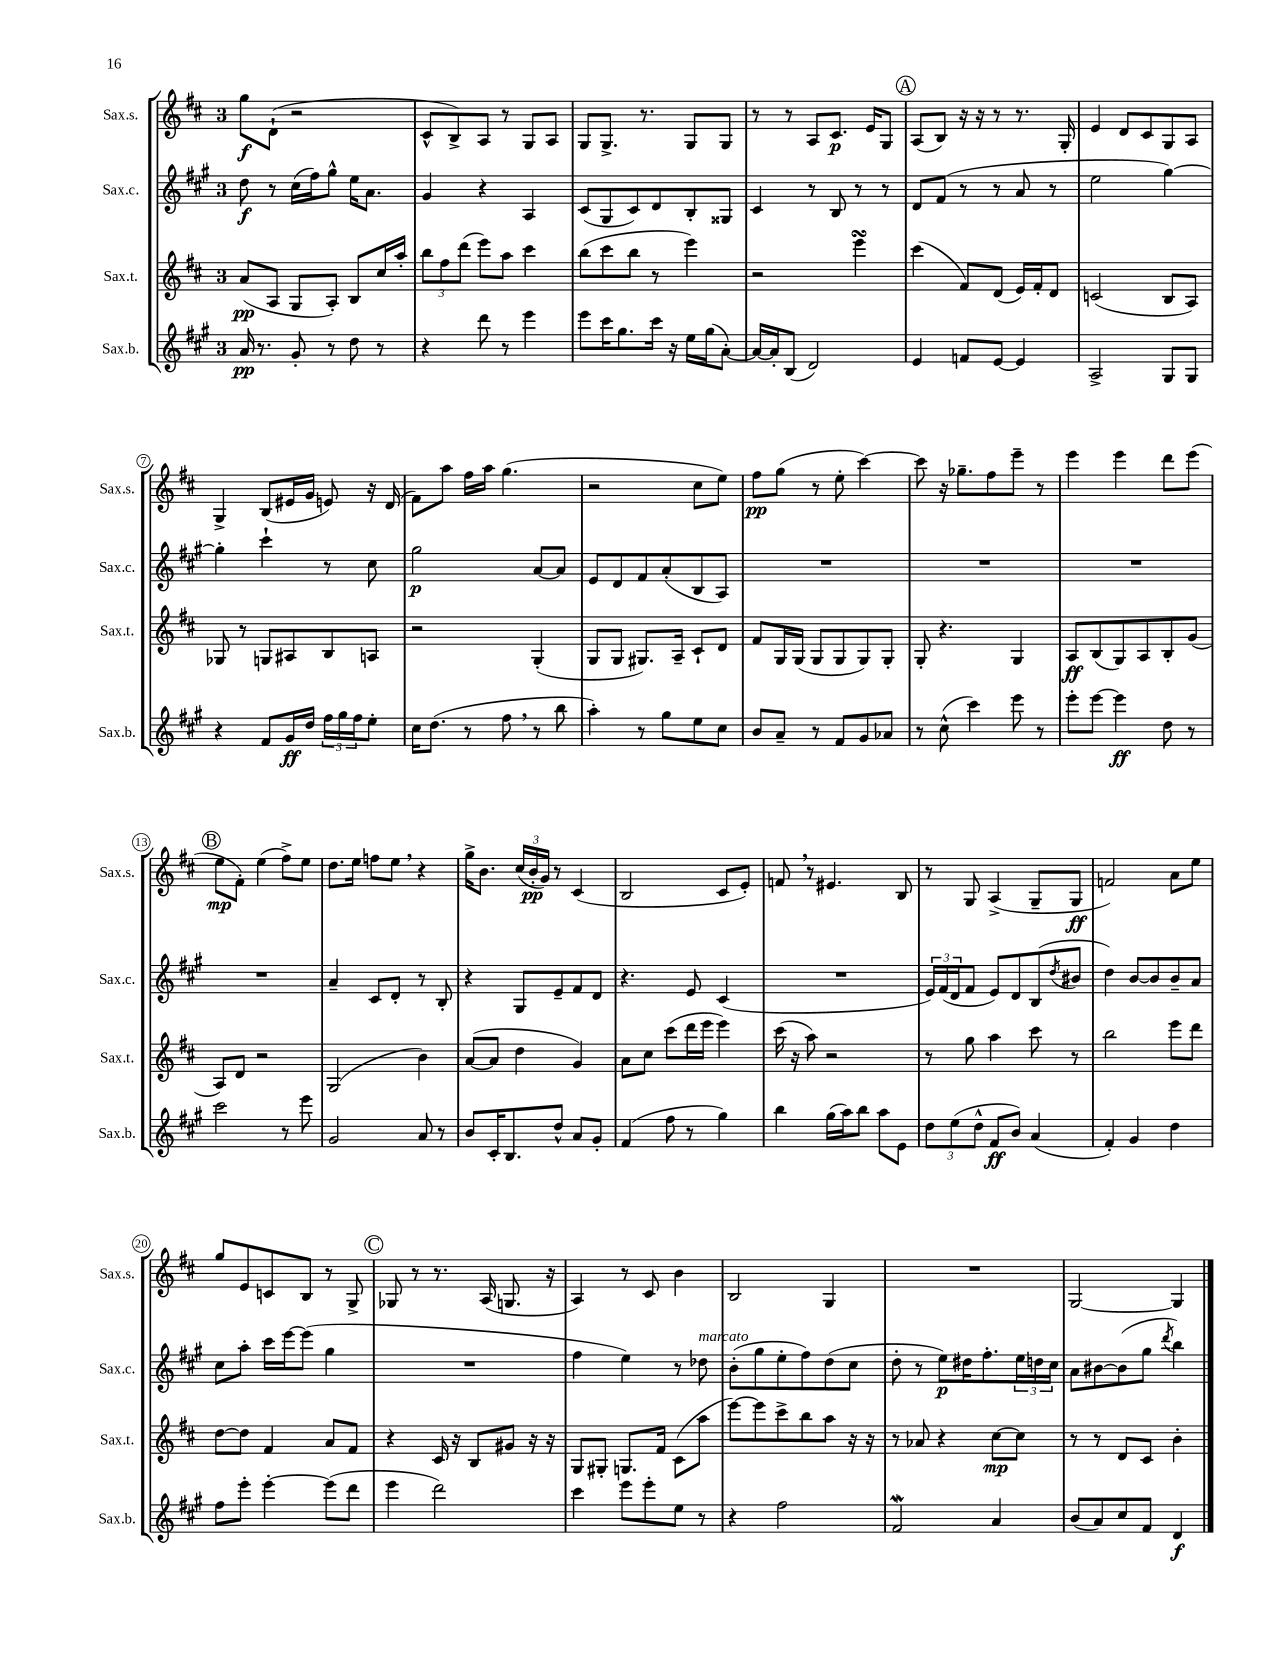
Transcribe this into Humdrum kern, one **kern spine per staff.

**kern	**dynam	**kern	**dynam	**kern	**dynam	**kern	**dynam
*part4	*part4	*part3	*part3	*part2	*part2	*part1	*part1
*staff4	*staff4	*staff3	*staff3	*staff2	*staff2	*staff1	*staff1
*I"Sax.b.	*	*I"Sax.t.	*	*I"Sax.c.	*	*I"Sax.s.	*
*I'Sax.b.	*	*I'Sax.t.	*	*I'Sax.c.	*	*I'Sax.s.	*
*clefG2	*	*clefG2	*	*clefG2	*	*clefG2	*
*k[f#c#g#]	*	*k[f#c#]	*	*k[f#c#g#]	*	*k[f#c#]	*
*M3/4	*	*M3/4	*	*M3/4	*	*M3/4	*
=1	=1	=1	=1	=1	=1	=1	=1
16a/	pp	(8a/L	pp	8dd\	f	8gg\L	f
8.r	.	.	.	.	.	.	.
.	.	8A/J	.	8r	.	(8d`\J	.
8g#'/	.	8G/L	.	(16cc#\LL	.	2r	.
.	.	.	.	16ff#\J)	.	.	.
8r	.	8A'/J)	.	8gg#^^\J	.	.	.
8dd\	.	8B/L	.	16ee\KL	.	.	.
.	.	.	.	8.a\J	.	.	.
8r	.	16cc#/L	.	.	.	.	.
.	.	16aa'/JJ	.	.	.	.	.
=2	=2	=2	=2	=2	=2	=2	=2
4r	.	12bb\L	.	4g#/	.	8c#^^/L	.
.	.	12ff#\	.	.	.	.	.
.	.	.	.	.	.	8B^/)	.
.	.	(12ddd\J	.	.	.	.	.
8ddd\	.	8eee\L)	.	4r	.	8A/J	.
8r	.	8aa\J	.	.	.	8r	.
4eee\	.	4ccc#\	.	4A/	.	8G/L	.
.	.	.	.	.	.	8A/J	.
=3	=3	=3	=3	=3	=3	=3	=3
8eee\L	.	(8bb\L	.	(8c#/L	.	8G/L	.
16ccc#\K	.	8ccc#\	.	8G#/	.	8.G^/J	.
8.gg#\	.	.	.	.	.	.	.
.	.	8bb\J	.	8c#/)	.	.	.
.	.	.	.	.	.	8.r	.
16ccc#\Jk	.	8r	.	8d/	.	.	.
16r	.	.	.	.	.	.	.
16ee\LL	.	4eee\)	.	8B'/	.	8G/L	.
(16gg#\J	.	.	.	.	.	.	.
[8a'\J)	.	.	.	8G##X/J	.	8G/J	.
=4	=4	=4	=4	=4	=4	=4	=4
16a/LL_	.	2r	.	4c#/	.	8r	.
16a'/J]	.	.	.	.	.	.	.
(8B/J	.	.	.	.	.	8r	.
2d/)	.	.	.	8r	.	8A/L	.
.	.	.	.	8B/	.	8.c#/J	p
.	.	4eeesSSS\	.	8r	.	.	.
.	.	.	.	.	.	16e/KL	.
.	.	.	.	8r	.	8G/J	.
!!LO:REH:place=s1:t=A
=5	=5	=5	=5	=5	=5	=5	=5
4e/	.	(4ccc#\	.	8d/L	.	(8A/L	.
.	.	.	.	(8f#/J	.	8B/J)	.
8fn/L	.	8f#/L)	.	8r	.	16r	.
.	.	.	.	.	.	16r	.
[8e/J	.	(8d/J	.	8r	.	8r	.
4e/]	.	16e/LL)	.	8a/	.	8.r	.
.	.	16f#'/J	.	.	.	.	.
.	.	8d/J	.	8r	.	.	.
.	.	.	.	.	.	16G'/	.
=6	=6	=6	=6	=6	=6	=6	=6
2A^/	.	(2cn/	.	2ee\	.	4e/	.
.	.	.	.	.	.	8d/L	.
.	.	.	.	.	.	8c#/	.
8G#/L	.	8B/L	.	[4gg#\)	.	8G/	.
8G#/J	.	8A/J)	.	.	.	8A/J	.
!!LO:LB:g=z
=7	=7	=7	=7	=7	=7	=7	=7
4r	.	8G-X/	.	4gg#'\]	.	4G^/	.
.	.	8r	.	.	.	.	.
8f#/L	.	8Gn/L	.	4ccc#`\	.	(8B/L	.
16g#/L	ff	8A#X/	.	.	.	16e#X/L	.
16dd/JJ	.	.	.	.	.	16g/JJ	.
24ff#\LL	.	8B/	.	8r	.	8en/)	.
24gg#\	.	.	.	.	.	.	.
24ff#\J	.	.	.	.	.	.	.
8ee'\J	.	8An/J	.	8cc#\	.	16r	.
.	.	.	.	.	.	(16d/	.
=8	=8	=8	=8	=8	=8	=8	=8
16cc#\KL	.	2r	.	2gg#\	p	8f#\L)	.
(8.dd\J	.	.	.	.	.	.	.
.	.	.	.	.	.	8aa\J	.
8r	.	.	.	.	.	16ff#\LL	.
.	.	.	.	.	.	16aa\JJ	.
8ff#,\	.	.	.	.	.	(4.gg\	.
8r	.	(4G'/	.	[8a/L	.	.	.
8bb\	.	.	.	8a/J]	.	.	.
=9	=9	=9	=9	=9	=9	=9	=9
4aa'\)	.	8G/L	.	8e/L	.	2r	.
.	.	8G/J	.	8d/	.	.	.
8r	.	8.G#X/L)	.	8f#/	.	.	.
8gg#\L	.	.	.	(8a'/	.	.	.
.	.	16A~/Jk	.	.	.	.	.
8ee\	.	8c#`/L	.	8B/	.	8cc#\L	.
8cc#\J	.	8d/J	.	8A/J)	.	8ee\J)	.
=10	=10	=10	=10	=10	=10	=10	=10
8b/L	.	8f#/L	.	2.r	.	8ff#\L	pp
8a~/J	.	16G/L	.	.	.	(8gg\J	.
.	.	(16G/JJ	.	.	.	.	.
8r	.	8G/L	.	.	.	8r	.
8f#/L	.	8G/	.	.	.	8ee'\	.
8g#/	.	8G/)	.	.	.	[4ccc#\)	.
8a-X/J	.	8G'/J	.	.	.	.	.
=11	=11	=11	=11	=11	=11	=11	=11
8r	.	8G'/	.	2.r	.	8ccc#\]	.
(8cc#^^\	.	4.r	.	.	.	16r	.
.	.	.	.	.	.	8.gg-X~\L	.
4ccc#\)	.	.	.	.	.	.	.
.	.	.	.	.	.	8ff#\	.
8eee\	.	4G/	.	.	.	8eee~\J	.
8r	.	.	.	.	.	8r	.
=12	=12	=12	=12	=12	=12	=12	=12
8eee'\L	.	8A/L	ff	2.r	.	4eee\	.
[8eee\J	.	(8B/	.	.	.	.	.
4eee\]	ff	8G/)	.	.	.	4eee\	.
.	.	8A/	.	.	.	.	.
8dd\	.	8B'/	.	.	.	8ddd\L	.
8r	.	(8g/J	.	.	.	(8eee\J	.
!!LO:LB:g=z
!!LO:REH:place=s1:t=B
=13	=13	=13	=13	=13	=13	=13	=13
2ccc#\	.	8A/L)	.	2.r	.	8ee\L	mp
.	.	8d/J	.	.	.	8f#'\J)	.
.	.	2r	.	.	.	(4ee\	.
8r	.	.	.	.	.	8ff#^\L)	.
8eee\	.	.	.	.	.	8ee\J	.
=14	=14	=14	=14	=14	=14	=14	=14
2g#/	.	(2G/	.	4a~/	.	8.dd\L	.
.	.	.	.	.	.	16ee\Jk	.
.	.	.	.	8c#/L	.	8ffn\L	.
.	.	.	.	8d'/J	.	8ee,\J	.
8a/	.	4b\)	.	8r	.	4r	.
8r	.	.	.	8B'/	.	.	.
=15	=15	=15	=15	=15	=15	=15	=15
8b/L	.	([8a/L	.	4r	.	16gg^\KL	.
.	.	.	.	.	.	8.b\J	.
16c#'/K	.	8a/J]	.	.	.	.	.
8.B/	.	.	.	.	.	.	.
.	.	4dd\	.	8G#/L	.	(24cc#/LL	.
.	.	.	.	.	.	24b'/	pp
.	.	.	.	.	.	24g/JJ)	.
8dd^^/J	.	.	.	8e~/	.	8r	.
8a/L	.	4g/)	.	8f#/	.	(4c#/	.
8g#'/J	.	.	.	8d/J	.	.	.
=16	=16	=16	=16	=16	=16	=16	=16
(4f#/	.	8a\L	.	4.r	.	2B/	.
.	.	8cc#\J	.	.	.	.	.
8ff#\	.	(8ccc#\L	.	.	.	.	.
8r	.	16ddd\L	.	8e/	.	.	.
.	.	16eee\JJ	.	.	.	.	.
4gg#\)	.	4eee\)	.	(4c#/	.	8c#/L	.
.	.	.	.	.	.	8e'/J)	.
=17	=17	=17	=17	=17	=17	=17	=17
4bb\	.	(16ccc#\	.	2.r	.	8fn,/	.
.	.	16r	.	.	.	.	.
.	.	8aa\)	.	.	.	8r	.
(16gg#\LL	.	2r	.	.	.	4.e#X/	.
16aa\J)	.	.	.	.	.	.	.
8bb\J	.	.	.	.	.	.	.
8aa\L	.	.	.	.	.	.	.
8e\J	.	.	.	.	.	8B/	.
=18	=18	=18	=18	=18	=18	=18	=18
12dd\L	.	8r	.	24e/LL)	.	8r	.
.	.	.	.	(24f#/	.	.	.
(12ee\	.	.	.	24d/J	.	.	.
.	.	8gg\	.	8f#/J	.	8G/	.
12dd^^\J	.	.	.	.	.	.	.
8f#/L	ff	4aa\	.	8e/L)	.	(4A^/	.
8b/J)	.	.	.	8d/	.	.	.
(4a/	.	8ccc#\	.	(8B/	.	8G~/L	.
.	.	.	.	8qdd/	.	.	.
.	.	8r	.	8b#X/J	.	8G/J	ff
=19	=19	=19	=19	=19	=19	=19	=19
4f#'/)	.	2bb\	.	4dd\)	.	2fn/)	.
4g#/	.	.	.	[8b/L	.	.	.
.	.	.	.	8b/]	.	.	.
4dd\	.	8eee\L	.	8b~/	.	8a\L	.
.	.	8ddd\J	.	8a/J	.	8ee\J	.
!!LO:LB:g=z
=20	=20	=20	=20	=20	=20	=20	=20
8ff#\L	.	[8dd\L	.	8cc#\L	.	8gg/L	.
8eee'\J	.	8dd\J]	.	8aa'\J	.	8e/	.
[4eee'\	.	4f#/	.	16ccc#\LL	.	8cn/	.
.	.	.	.	[16eee\J	.	.	.
.	.	.	.	(8eee\J]	.	8B/J	.
(8eee\L]	.	8a/L	.	4gg#\	.	8r	.
8ddd\J	.	8f#/J	.	.	.	8G^/	.
!!LO:REH:place=s1:t=C
=21	=21	=21	=21	=21	=21	=21	=21
4eee\	.	4r	.	2.r	.	8G-X/	.
.	.	.	.	.	.	8r	.
2ddd\)	.	16c#/	.	.	.	8.r	.
.	.	16r	.	.	.	.	.
.	.	8B/L	.	.	.	.	.
.	.	.	.	.	.	(16A/	.
.	.	8g#X/J	.	.	.	8.Gn/	.
.	.	16r	.	.	.	.	.
.	.	16r	.	.	.	16r	.
=22	=22	=22	=22	=22	=22	=22	=22
4ccc#\	.	8G/L	.	4ff#\	.	4A/)	.
.	.	8G#X'/J	.	.	.	.	.
8eee\L	.	8.Gn/L	.	4ee\)	.	8r	.
8eee'\	.	.	.	.	.	8c#/	.
.	.	16f#/Jk	.	.	.	.	.
8ee\J	.	(8c#\L	.	8r	.	4b\	.
!	!	!	!	!LO:TX:a:i:t=marcato	!	!	!
8r	.	8aa\J	.	8dd-X\	.	.	.
=23	=23	=23	=23	=23	=23	=23	=23
4r	.	[8eee\L)	.	(8b'\L	.	2B/	.
.	.	8eee\]	.	8gg#\	.	.	.
2ff#\	.	8ccc#^\	.	8ee'\	.	.	.
.	.	8bb\	.	8ff#\)	.	.	.
.	.	8aa\J	.	(8dd\	.	4G/	.
.	.	16r	.	8cc#\J	.	.	.
.	.	16r	.	.	.	.	.
=24	=24	=24	=24	=24	=24	=24	=24
2f#W/	.	8r	.	8dd'\	.	2.r	.
.	.	8a-X/	.	8r	.	.	.
.	.	4r	.	8ee\L)	p	.	.
.	.	.	.	16dd#X\K	.	.	.
.	.	.	.	8.ff#'\	.	.	.
4a/	.	[8cc#\L	mp	.	.	.	.
.	.	8cc#\J]	.	24ee\L	.	.	.
.	.	.	.	24ddn\	.	.	.
.	.	.	.	24cc#\JJ	.	.	.
=25	=25	=25	=25	=25	=25	=25	=25
(8b/L	.	8r	.	8a\L	.	[2G/	.
8a/)	.	8r	.	[8b#X\	.	.	.
8cc#/	.	8d/L	.	(8b#\]	.	.	.
8f#/J	.	8c#/J	.	8gg#\J	.	.	.
.	.	.	.	8qddd/	.	.	.
4d/	f	4b'\	.	4bb\)	.	4G/]	.
==	==	==	==	==	==	==	==
*-	*-	*-	*-	*-	*-	*-	*-
